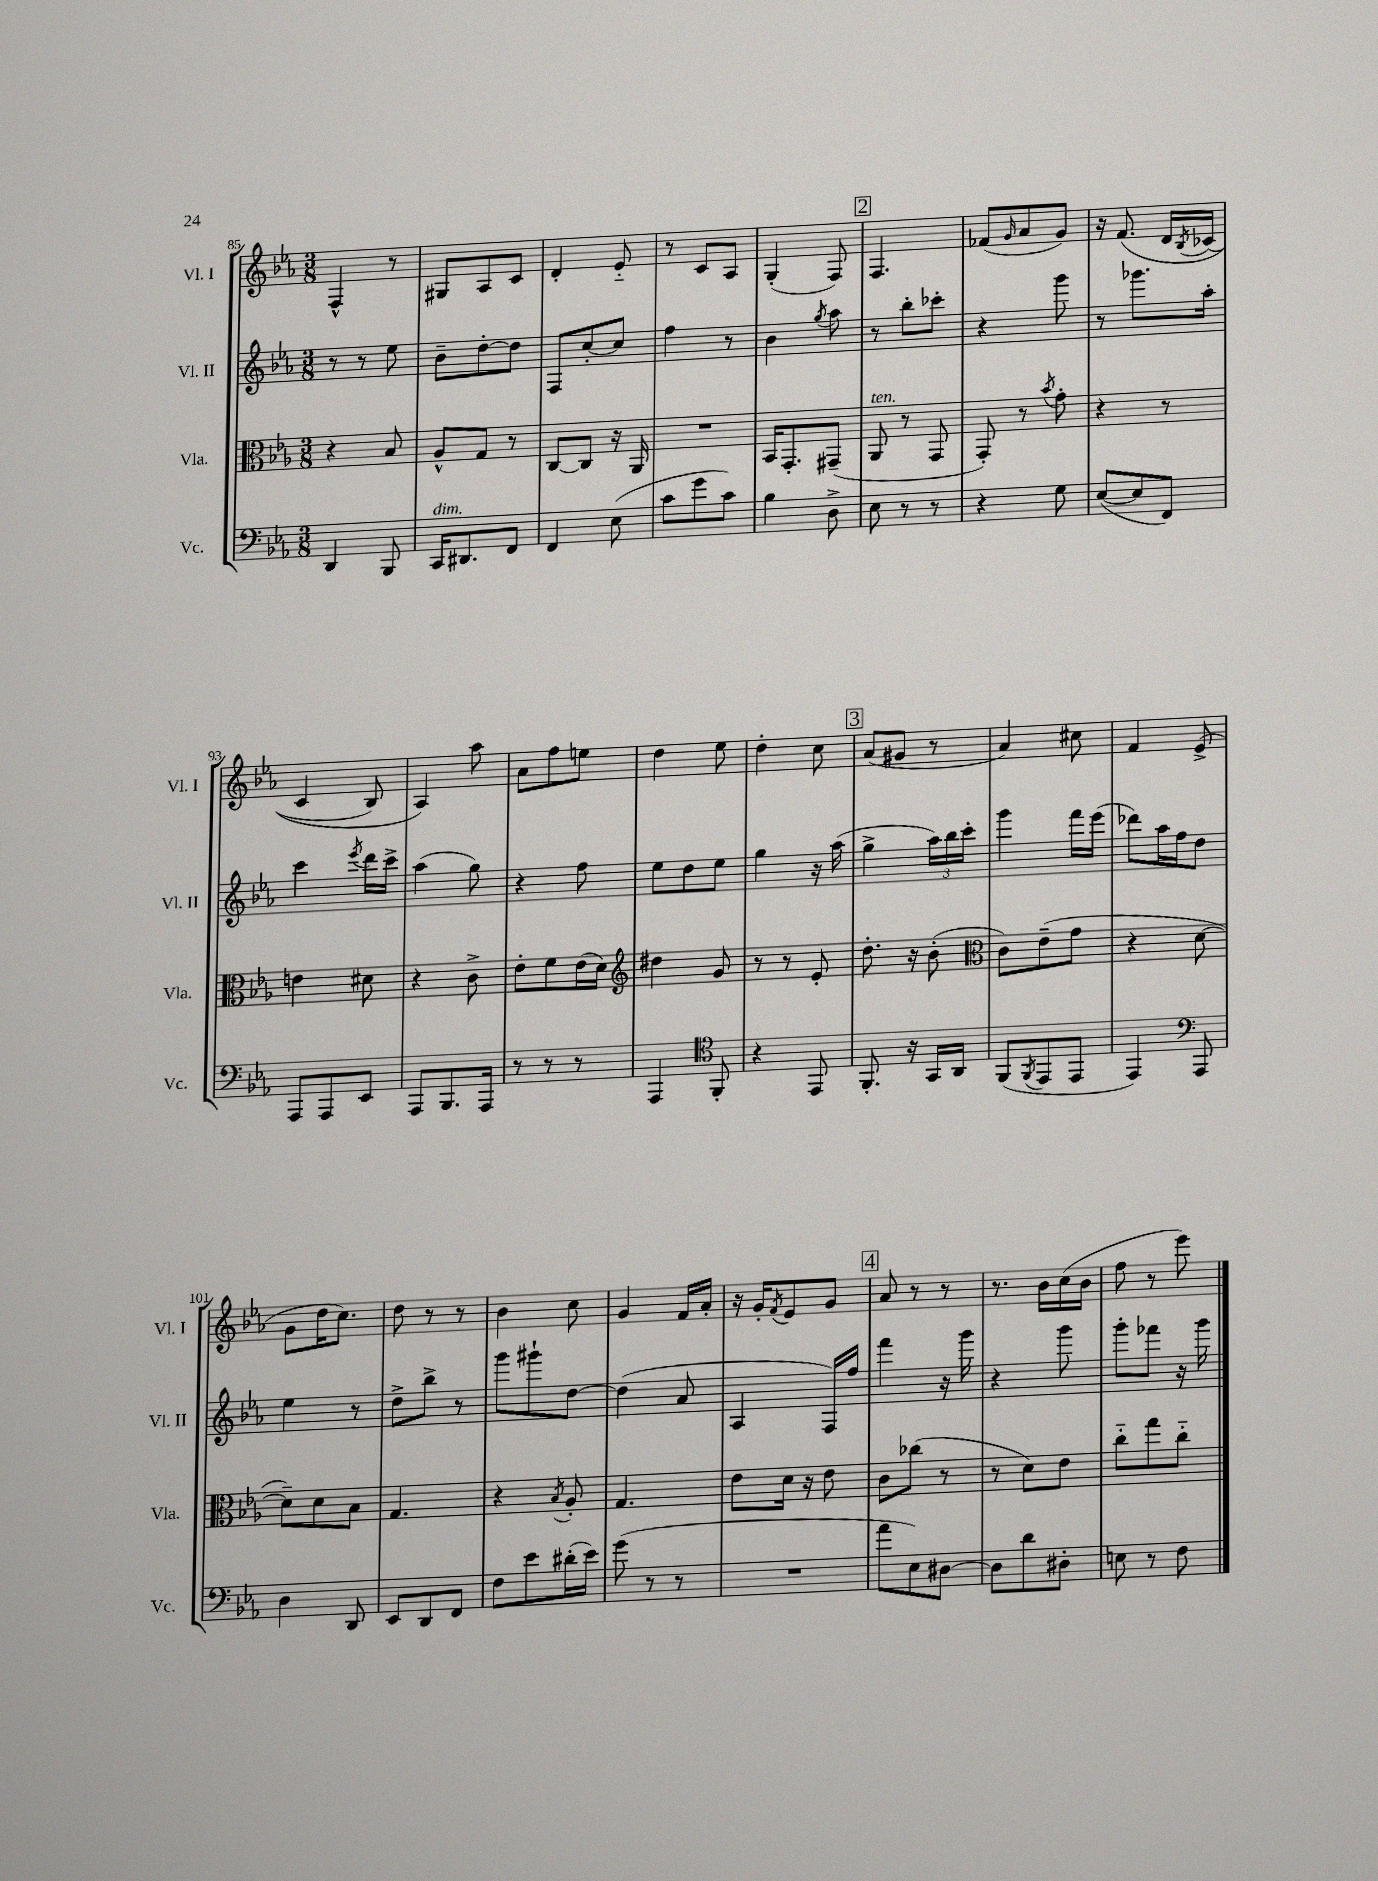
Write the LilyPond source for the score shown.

<<
\new StaffGroup <<
\new Staff = "s0" \with { instrumentName = "Vl. I" shortInstrumentName = "Vl. I" } {
    \clef treble \key ees \major \numericTimeSignature \time 3/8
    f4-^ r8 |
    gis8 aes8 c'8 |
    d'4-. ees'8-_ |
    r8 c'8 aes8 |
    g4-.( f8) |
    \mark \markup { \box "2" } f4. |
    fes'8( \grace { g'16 } aes'8 g'8) |
    r16 f'8.\( d'16 \acciaccatura { bes8 } ces'16( |
    c'4 bes8) |
    aes4\) aes''8 |
    aes'8 f''8 e''8 |
    d''4 ees''8 |
    d''4-. c''8 |
    \mark \markup { \box "3" } aes'8( gis'8 r8 |
    aes'4) cis''8 |
    f'4 ees'8->( |
    g'8 d''16 c''8.) |
    d''8 r8 r8 |
    bes'4 c''8 |
    g'4 f'16 aes'16-. |
    r16 g'16-. \acciaccatura { f'8 } ees'8 g'8 |
    \mark \markup { \box "4" } aes'8 r8 r8 |
    r8. bes'16 c''16( bes'16 |
    f''8 r8 ees'''8) \bar "|." |
}
\new Staff = "s1" \with { instrumentName = "Vl. II" shortInstrumentName = "Vl. II" } {
    \clef treble \key ees \major \numericTimeSignature \time 3/8
    r8 r8 ees''8 |
    bes'8-- d''8~-. d''8 |
    f8 c''8~-. c''8 |
    f''4 r8 |
    bes'4 \acciaccatura { g''8 } aes''8 |
    \mark \markup { \box "2" } r8 bes''8-. ces'''8-. |
    r4 g'''8 |
    r8 ges'''8. aes''16-. |
    c'''4 \acciaccatura { ees'''8 } d'''16 c'''16-> |
    aes''4( g''8) |
    r4 f''8 |
    ees''8 d''8 ees''8 |
    g''4 r16 aes''16( |
    \mark \markup { \box "3" } g''4-> \tuplet 3/2 { aes''16) bes''16 c'''16-. } |
    g'''4 f'''16 ees'''16( |
    des'''8) aes''16 f''16 d''8 |
    ees''4 r8 |
    d''8-> bes''8-> r8 |
    g'''8 gis'''8-! d''8~ |
    d''4( aes'8 |
    aes4 f16) f''16 |
    \mark \markup { \box "4" } f'''4 r16 g'''16 |
    r4 g'''8 |
    g'''8-. fes'''8 r16 g'''16 \bar "|." |
}
\new Staff = "s2" \with { instrumentName = "Vla." shortInstrumentName = "Vla." } {
    \clef alto \key ees \major \numericTimeSignature \time 3/8
    r4 bes8 |
    aes8-^ g8 r8 |
    c8~ c8 r16 aes,16 |
    R4. |
    bes,16 g,8.-. gis,8--( |
    \mark \markup { \box "2" } aes,8^\markup { \italic "ten." } r8 g,8 |
    g,8-.) r8 \acciaccatura { bes'8 } g'8-. |
    r4 r8 |
    e'4 dis'8 |
    r4 c'8-> |
    ees'8-. f'8 ees'16( d'16) |
    \clef treble dis''4 g'8 |
    r8 r8 ees'8-. |
    \mark \markup { \box "3" } d''8.-. r16 bes'8-.( |
    \clef alto c'8) ees'8--( g'8 |
    r4 d'8~ |
    d'8--) d'8 bes8 |
    g4. |
    r4 \acciaccatura { bes8 } aes8-. |
    g4. |
    ees'8 d'16 r16 ees'8 |
    \mark \markup { \box "4" } c'8 ces''8( r8 |
    r8 d'8) ees'8 |
    c''8-_ g''8 c''8-_ \bar "|." |
}
\new Staff = "s3" \with { instrumentName = "Vc." shortInstrumentName = "Vc." } {
    \clef bass \key ees \major \numericTimeSignature \time 3/8
    d,4 bes,,8 |
    c,16^\markup { \italic "dim." } dis,8. f,8 |
    f,4 ees8( |
    c'8 g'8 c'8) |
    bes4 d8-> |
    \mark \markup { \box "2" } ees8 r8 r8 |
    r4 g8 |
    ees8~( ees8 f,8) |
    aes,,8 aes,,8 ees,8 |
    aes,,8 bes,,8. aes,,16 |
    r8 r8 r8 |
    aes,,4 \clef tenor f,8-. |
    r4 ees,8 |
    \mark \markup { \box "3" } f,8.-. r16 g,16 aes,16 |
    f,8( \acciaccatura { f,8 } ees,8 ees,8 |
    ees,4) \clef bass aes,,8 |
    d4 d,8 |
    ees,8 d,8 f,8 |
    f8 ees'8 dis'16-.( ees'16) |
    g'8( r8 r8 |
    R4. |
    \mark \markup { \box "4" } aes'8 ees8) dis8~ |
    dis8 d'8 dis8-. |
    e8 r8 f8 \bar "|." |
}
>>
>>
\layout { \context { \Score currentBarNumber = #85 } }
